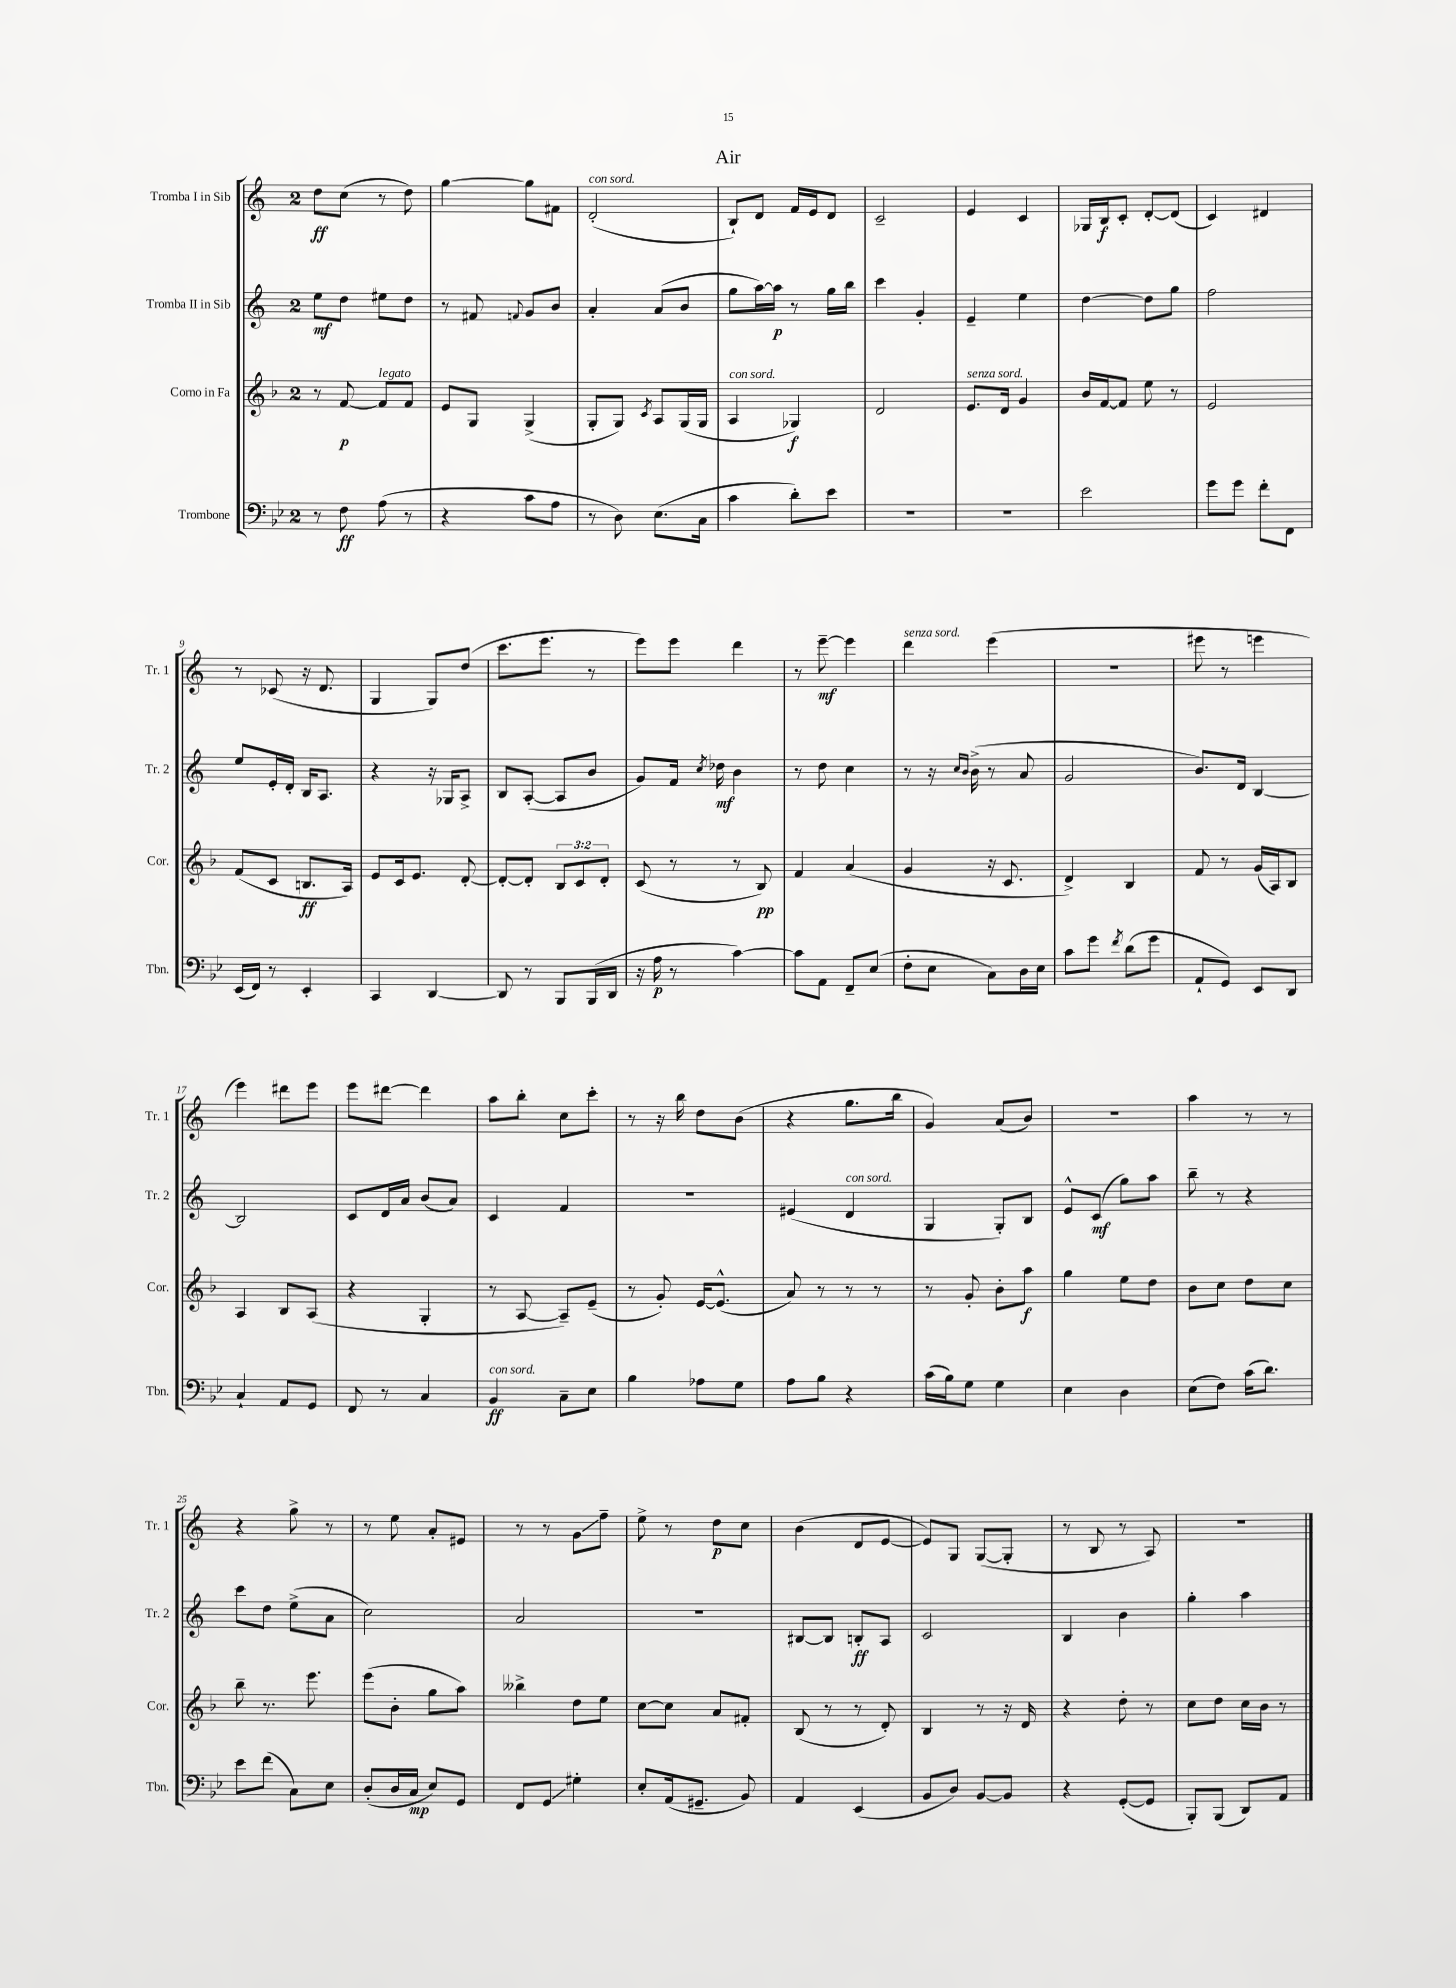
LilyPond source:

\header { title = "Air" }
<<
\new StaffGroup <<
\new Staff = "s0" \with { instrumentName = "Tromba I in Sib" shortInstrumentName = "Tr. 1" } {
    \clef treble \key c \major \once \override Staff.TimeSignature.style = #'single-digit \time 2/4
    \autoBeamOff d''8[\ff c''8]( r8 d''8) |
    g''4~ g''8[ fis'8] |
    d'2-.^\markup { \italic "con sord." }( |
    b8[-!) d'8] f'16[ e'16 d'8] |
    c'2-- |
    e'4 c'4 |
    ges16[ b16\f c'8]-. d'8[~-. d'8]( |
    c'4) dis'4 |
    r8 ces'8( r16 d'8. |
    g4 g8[) d''8]( |
    c'''8.[ e'''8.] r8 |
    e'''8[) e'''8] d'''4 |
    r8 e'''8~--\mf e'''4 |
    d'''4^\markup { \italic "senza sord." } e'''4( |
    r2 |
    eis'''8 r8 e'''4 |
    e'''4) dis'''8[ e'''8] |
    e'''8[ dis'''8]~ dis'''4 |
    a''8[ b''8]-. c''8[ c'''8]-. |
    r8 r16 b''16 d''8[ b'8]( |
    r4 g''8.[ b''16] |
    g'4) a'8[( b'8]) |
    r2 |
    a''4 r8 r8 |
    r4 g''8-> r8 |
    r8 e''8 a'8[-. eis'8] |
    r8 r8 g'8[\glissando f''8]-- |
    e''8-> r8 d''8[\p c''8] |
    b'4( d'8[ e'8]~ |
    e'8[) g8] g8[~( g8]-. |
    r8 b8 r8 a8) |
    R2 \bar "|." |
}
\new Staff = "s1" \with { instrumentName = "Tromba II in Sib" shortInstrumentName = "Tr. 2" } {
    \clef treble \key c \major \once \override Staff.TimeSignature.style = #'single-digit \time 2/4
    \autoBeamOff e''8[\mf d''8] eis''8[ d''8] |
    r8 fis'8 \appoggiatura { f'8 } g'8[ b'8] |
    a'4-. a'8[( b'8] |
    g''8[ a''16~) a''16]\p r8 g''16[ b''16] |
    c'''4 g'4-. |
    e'4-- e''4 |
    d''4~ d''8[ g''8] |
    f''2 |
    e''8[ e'16-. d'16]-. b16[ a8.] |
    r4 r16 ges16[ a8]-> |
    b8[ a8]~-.( a8[ b'8] |
    g'8[) f'16] \acciaccatura { c''8 } des''16\mf b'4 |
    r8 d''8 c''4 |
    r8 r16 \grace { c''16[ b'16] } b'16->( r8 a'8 |
    g'2 |
    b'8.[) d'16] b4~ |
    b2 |
    c'8[ d'16 a'16] b'8[( a'8]) |
    c'4 f'4 |
    r2 |
    eis'4( d'4^\markup { \italic "con sord." } |
    g4 g8[-.) b8] |
    e'8[-^ c'8]\mf( g''8[) a''8] |
    b''8-- r8 r4 |
    c'''8[ d''8] e''8[->( a'8] |
    c''2) |
    a'2 |
    R2 |
    bis8[~ bis8] b8[-.\ff a8] |
    c'2 |
    b4 b'4 |
    g''4-. a''4 \bar "|." |
}
\new Staff = "s2" \with { instrumentName = "Corno in Fa" shortInstrumentName = "Cor." } {
    \clef treble \key f \major \once \override Staff.TimeSignature.style = #'single-digit \time 2/4 \override Staff.TupletNumber.text = #tuplet-number::calc-fraction-text
    \autoBeamOff r8 f'8~\p f'8[^\markup { \italic "legato" } f'8] |
    e'8[ g8] g4->( |
    g8[-. g8]) \acciaccatura { c'8 } a8[ g16( g16] |
    a4^\markup { \italic "con sord." } ges4\f) |
    d'2 |
    e'8.[^\markup { \italic "senza sord." } d'16] g'4 |
    bes'16[ f'16~ f'8] e''8 r8 |
    e'2 |
    f'8[( c'8] b8.[\ff a16]) |
    e'8[ c'16 e'8.] d'8~-. |
    d'8[~-. d'8]-. \tuplet 3/2 { bes8[ c'8 d'8]-. } |
    c'8( r8 r8 bes8\pp) |
    f'4 a'4( |
    g'4 r16 c'8. |
    d'4->) bes4 |
    f'8 r8 g'16[( a16) bes8] |
    a4 bes8[ a8]( |
    r4 g4-. |
    r8 a8~ a8[--) e'8]--( |
    r8 g'8-.) e'16[~ e'8.]-^( |
    a'8) r8 r8 r8 |
    r8 g'8-. bes'8[-. a''8]\f |
    g''4 e''8[ d''8] |
    bes'8[ c''8] d''8[ c''8] |
    bes''8-- r8. e'''8. |
    e'''8[( bes'8]-. g''8[ a''8]) |
    beses''4-> d''8[ e''8] |
    c''8[~ c''8] a'8[ fis'8]-. |
    bes8( r8 r8 d'8-.) |
    bes4 r8 r16 d'16 |
    r4 d''8-. r8 |
    c''8[ d''8] c''16[ bes'16] r8 \bar "|." |
}
\new Staff = "s3" \with { instrumentName = "Trombone" shortInstrumentName = "Tbn." } {
    \clef bass \key bes \major \once \override Staff.TimeSignature.style = #'single-digit \time 2/4
    \autoBeamOff r8 f8\ff a8( r8 |
    r4 c'8[ a8] |
    r8 d8) ees8.[( c16] |
    c'4 d'8[-.) ees'8] |
    R2 |
    R2 |
    ees'2 |
    g'8[ g'8] f'8[-. f,8] |
    ees,16[( f,16]) r8 ees,4-. |
    c,4 d,4~ |
    d,8 r8 bes,,8[ bes,,16( d,16] |
    r16 a16\p r8 c'4~) |
    c'8[ a,8] f,8[-- ees8]( |
    f8[-. ees8] c8[) d16 ees16] |
    c'8[ g'8] \acciaccatura { f'8 } d'8[( g'8] |
    a,8[-! g,8]) ees,8[ d,8] |
    c4-! a,8[ g,8] |
    f,8 r8 c4 |
    bes,4\ff^\markup { \italic "con sord." } c8[-- ees8] |
    bes4 aes8[ g8] |
    a8[ bes8] r4 |
    c'16[( bes16) g8] g4 |
    ees4 d4 |
    ees8[( f8]) c'16[( d'8.]) |
    ees'8[ f'8]( c8[) ees8] |
    d8[-.( d16 c16]\mp ees8[) g,8] |
    f,8[ g,8]\glissando gis4-. |
    ees8[-. a,16( gis,8.]-- bes,8) |
    a,4 ees,4( |
    bes,8[ d8]) bes,8[~ bes,8] |
    r4 g,8[~-.( g,8] |
    bes,,8[-.) bes,,8]( d,8[) a,8] \bar "|." |
}
>>
>>
